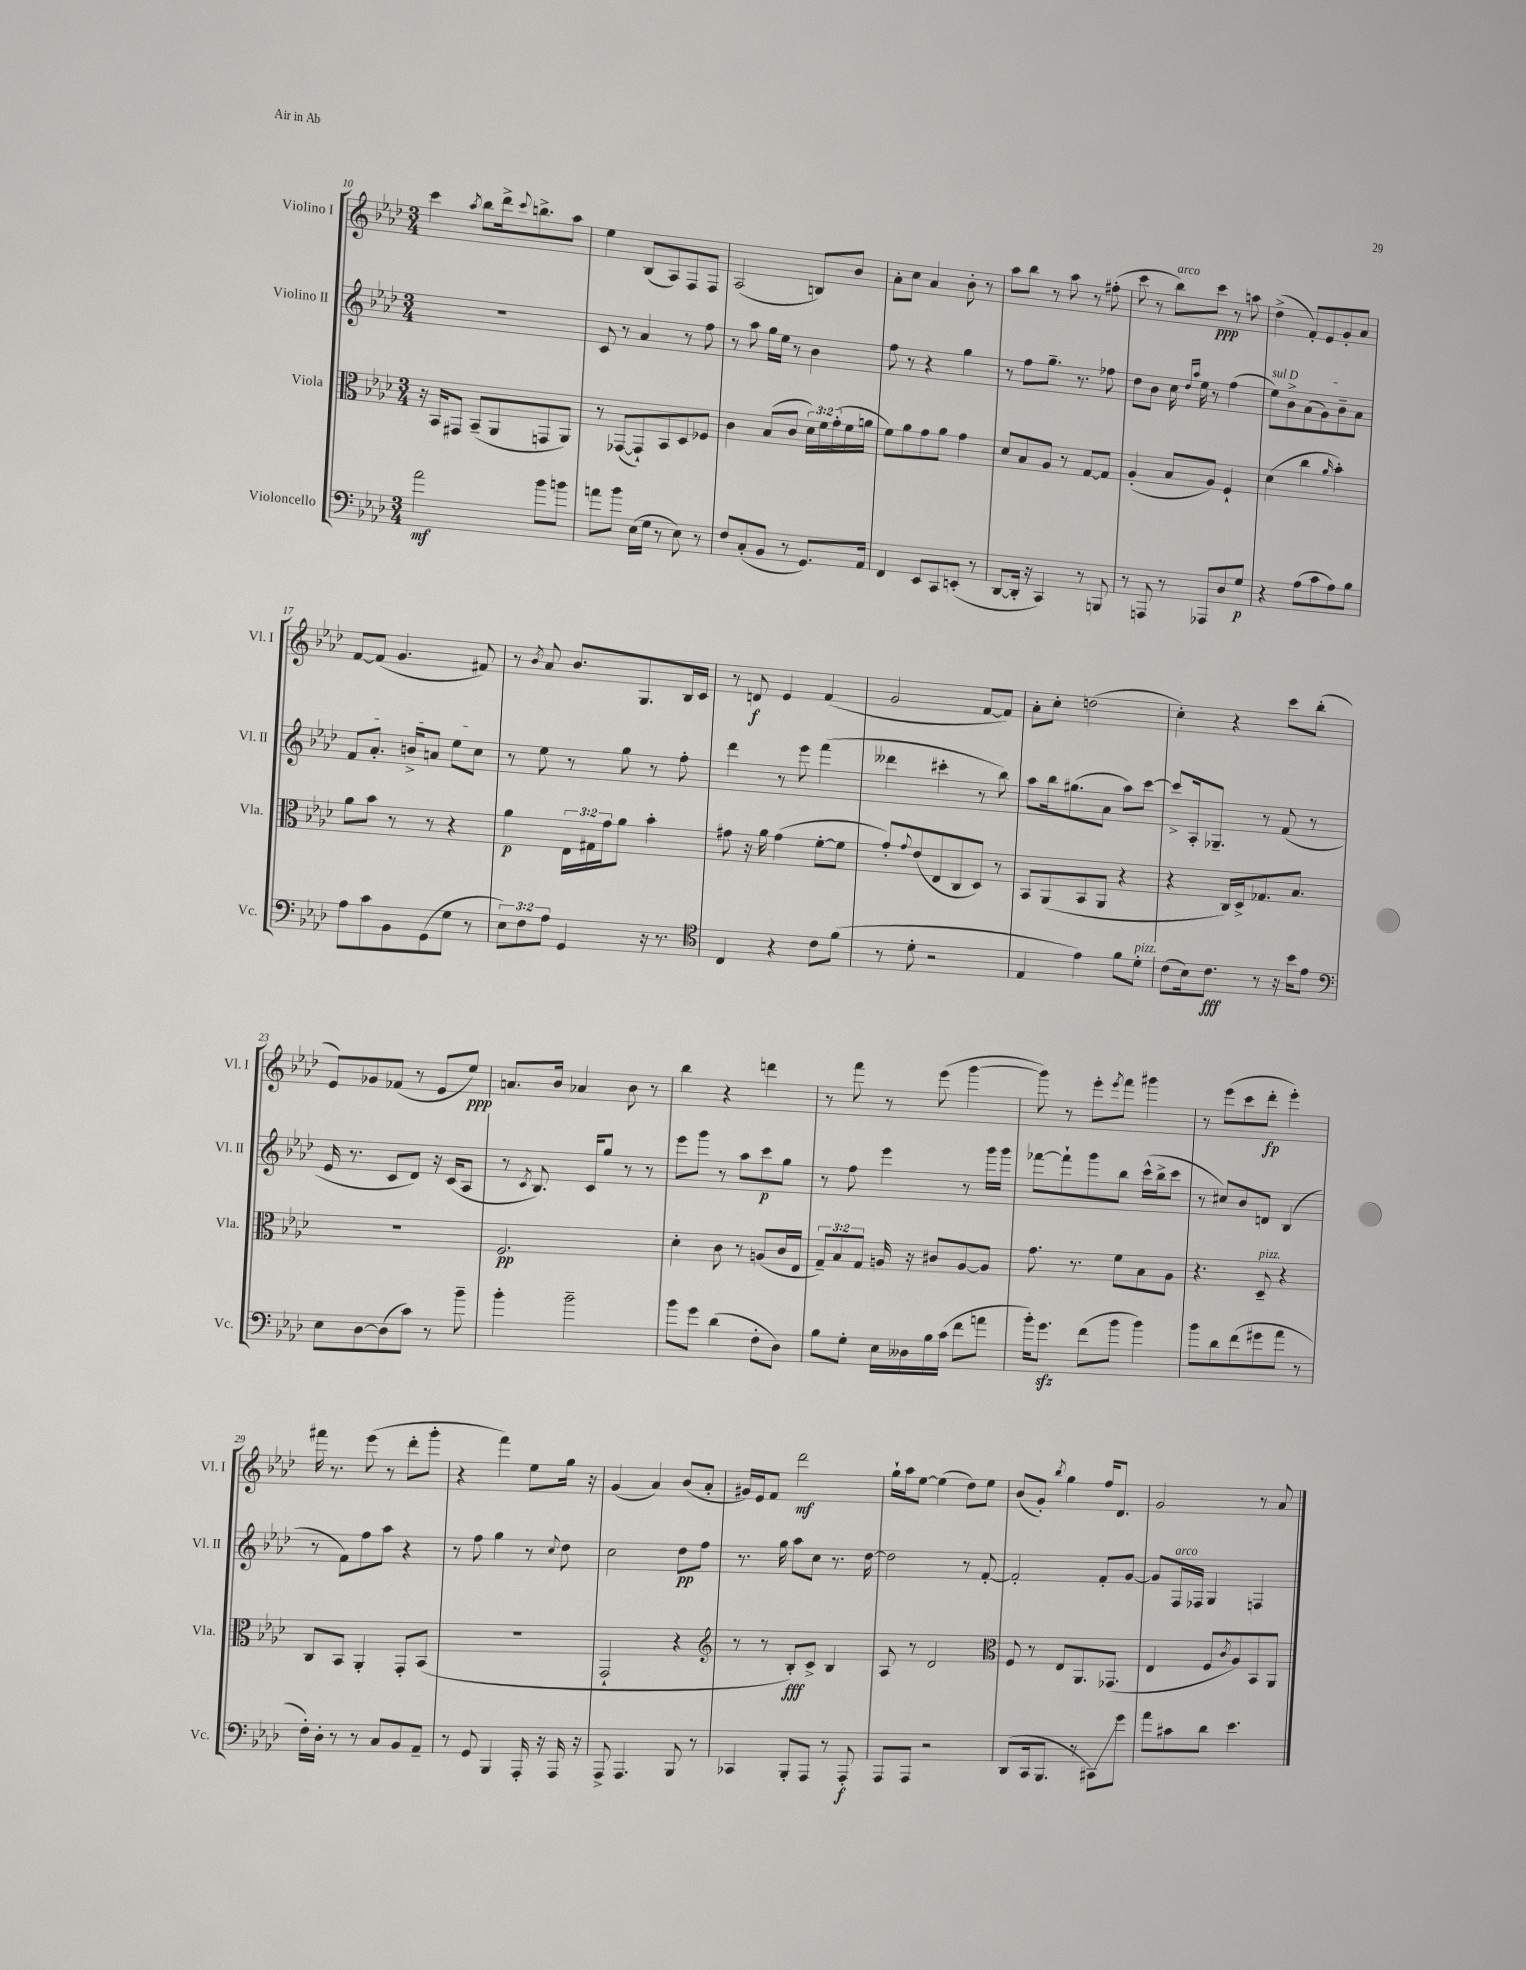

**kern	**kern	**kern	**kern
*staff4	*staff3	*staff2	*staff1
*clefF4	*clefC3	*clefG2	*clefG2
*k[b-e-a-d-]	*k[b-e-a-d-]	*k[b-e-a-d-]	*k[b-e-a-d-]
*M3/4	*M3/4	*M3/4	*M3/4
2a-\	16r	2.r	4ccc\
.	16BB-/LK	.	.
.	8GG#/J	.	.
.	.	.	8qaa-/
.	(8BB-~/L	.	8bb-\L
.	8AA-/	.	16ddd-^\k
.	.	.	8qqccc/
.	.	.	8.bb^\
8b-\L	8GG/	.	.
8b\J	8AA-/J)	.	8aa-\J
=	=	=	=
8a\L	8r	8c/	4ee-\
8b-\J	([8GG-/L	8r	.
(16E-\LL	8GG-`/])	4a-/	(8B-/L
16G\JJ	.	.	.
8r	8BB-/	.	8A-/)
8E-\)	8D-/	8r	8F/
8r	8F-/J	8ff\	8F/J
=	=	=	=
8F/L	4c\	8r	(2A-/
(8C'/	.	8aa-\	.
8BB-/J	(8B-/L	16gg\LL	.
.	.	16ee-\JJ	.
8r	8c/J	8r	.
8.GG/L)	24d-\LL)	4b-\	8B/L)
.	24f\	.	.
.	(24g'\	.	.
.	16f\	.	8b-/J
16AA-/Jk	16a\JJ	.	.
=	=	=	=
4FF/	8f\L)	8ff\	8a-'\L
.	8a-\	8r	8cc\J
8EE-/L	8g\	4r	4a-/
8CC/	8a-\J	.	.
(8EE'/J	4g\	4gg\	8b-'\
8r	.	.	8r
=	=	=	=
[8DD-/L	8d-/L	8r	8aa-\L
16DD-'/]Jk	8B-/	8ff\L	8bb-\J
16r	.	.	.
4CC/)	8A-/J	8.gg~\J	8r
.	8r	.	8aa-\
.	.	8.r	.
8r	[8G/L	.	8r
8BBB/	8G/]J	8ff-\	(8ff#'\
=	=	=	=
8r	(4A-'/	8dd-\L	8ccc\
8AAA/	.	8b-\J	8r
8r	8B-/L	16cc\	8bb-\L)
.	.	16qqdd-/LL	.
.	.	16qqaa-/JJ	.
.	.	16ee-\	.
8AAA-/L	8A-/J)	8r	8ccc\J
8D-/	4F`/	(4ff\	8r
8G/J	.	.	8aa\
=	=	=	=
4r	(4d-\	8ee-\L)	(4dd-^\
.	.	8b-^\	.
(8A-\L	4cc\	(8a-\	8f'/L)
8c\	.	8g\)	8e-/
.	16qqa-/	.	.
8A-\)	4b-'\)	8b-~\	8g'/
8B-\J	.	8a-\J	8a-/J
=	=	=	=
8A-\L	8a-\L	8f/L	[8f/L
8c\	8b-\J	8.a-'/J	(8f/]J
8BB-\	8r	.	4.g/
.	.	16b^/LK	.
(8GG\	8r	8a/J	.
8G\J	4r	8ee-\L	.
8r	.	8cc\J	8f#/)
=	=	=	=
12E-\L)	4a-\	8r	8r
12F\	.	.	.
.	.	.	8qb-/
.	.	8ee-\	8a-/
12A-\J	.	.	.
4GG/	24E-\LL	8r	8.b-/L
.	24G#\	.	.
.	24g\J	.	.
.	8a-\J	8gg\	.
.	.	.	8.G/
16r	4b-'\	8r	.
8.r	.	.	.
.	.	8ff'\	16B-/L
.	.	.	16c/JJ
=	=	=	=
*clefC4	*	*	*
4C/	8g#\	4ddd-\	8r
.	16r	.	8d/
.	16a-\	.	.
4r	(4g#\	8r	4e-/
.	.	8eee-\	.
8c\L	[8f'\L	(4fff\	(4f/
(8f\J	8f\]J	.	.
=	=	=	=
8r	8g'/L)	4ddd--\	2g/
.	8qqg/	.	.
8d-'\	(8e-/	.	.
2r	8E-/	4ccc#'\	.
.	8C/	.	.
.	8D-/J)	8r	[8f/L
.	8r	8bb-\)	8f/]J)
=	=	=	=
4E-/	8BB-/L	8aa-\L	8a-'\L
.	(8AA-/	16bb-\k	8cc'\J
.	.	(8.gg#\	.
4e-\)	8BB-/	.	(2dd\
.	8AA-/J	8a-\J	.
8f\L	4r	8aa-\L)	.
8d-'\J	.	[8ccc\J	.
=	=	=	=
(8c\L	4r	8ccc^/]L	4cc'\)
16B-\k)	.	16A-'/k	.
8.c\J	.	8.G-~/J	.
.	16C/LL)	.	4r
.	16D-^/J	.	.
8r	8.G-/	8r	.
16r	.	(8f/	8ccc\L
16b-\LK	8.B-/J	.	.
8e-\J	.	8r	(8bb-'\J
=	=	=	=
*clefF4	*	*	*
8E-\L	2.r	16e-/	8e-/L)
.	.	8.r	.
[8D-\	.	.	8g-/
(8D-\]	.	8c/L	(8f-/J
8c\J)	.	8d-/J)	8r
8r	.	16r	8e-/L
.	.	(16c/LK	.
8b-~\	.	8A-/J	8ee-/J)
=	=	=	=
4b-'\	2.F/	8r	8.a/L
.	.	8qc/	.
.	.	8.B-/)	.
.	.	.	16b-/Jk
2b-~\	.	.	4a-/
.	.	16c/LK	.
.	.	8gg/J	.
.	.	8r	8b-\
.	.	8r	8r
=	=	=	=
8b-\L	4d-'\	8eee-\L	4bb-\
8g\J	.	8ggg\J	.
(4d-\	8c\	8r	4r
.	8r	8aa-\L	.
8F'\L	(8A/L	8ccc\	4ddd\
8D-\J)	16c/L	8gg\J	.
.	16E-/JJ	.	.
=	=	=	=
8B-\L	12G~/L)	8r	8r
.	12B-/	.	.
8G'\J	.	8ff\	8fff\
.	12G/J	.	.
16E-\LL	16A/	4eee-\	8r
16D--\	16r	.	.
16B-\	8c#/L	.	(8eee-\
(16c\JJ	.	.	.
8f\L	[8A/	8r	[4ggg\
8a\J	8A/]J	16ggg\LL	.
.	.	16ggg\JJ	.
=	=	=	=
16b-'\LK)	8.g\	[8fff-\L	8ggg\])
8.g\J	.	.	.
.	.	8fff-`\]	8r
.	8.r	.	.
(8f\L	.	8ggg\	8eee-'\L
.	.	.	8qeee-/
8b-\J	8f\L	8bb-\J	8fff\J
4b-\)	8B-\	(16ccc^^\LL	4ggg#\
.	.	16bb-^\J	.
.	8A-\J	8ccc\J	.
=	=	=	=
8b-\L	4.r	8r	8r
8d-\	.	8cc#/L)	(8eee-\L
(8f\	.	8b-/	8ccc\
8g#\	8D-~/	8d/J	8ddd-'\J
8a-\J	4r	(4B-/	4eee-'\)
8r	.	.	.
=	=	=	=
16F'\LL)	8C/L	8r	16fff#\
16D-'\JJ	.	.	8.r
8r	8BB-/J	8f\L)	.
8r	4AA-'/	8ff\	(8eee-\
8C/L	.	8aa-\J	8r
8BB-/	8GG'/L	4r	8ddd-'\L
8AA-~/J	(8BB-/J	.	8ggg'\J
=	=	=	=
8r	2.r	8r	4r
8GG/	.	8ff\	.
4BBB-/	.	4gg\	4fff\)
16AAA-'/	.	8r	8ee-\L
16r	.	.	.
.	.	8qqcc/	.
16AAA-/	.	8dd-\	16gg\Jk
16r	.	.	16r
=	=	=	=
8AAA-^/	2GG`/	2cc\	(4g/
4.AAA-/	.	.	.
.	.	.	4a-/)
8BBB-/	4r	8dd-\L	(8b-/L
8r	.	8ff\J	8a-'/J
=	=	=	=
*	*clefG2	*	*
4CC-/	8r	8.r	16g#/LL)
.	.	.	16e-/J
.	8r	.	8f/J
.	.	16gg\	.
8BBB-'/L	8B-'/L)	8aa-\L	2ddd-\
8AAA-/J	8c^/J	8cc\J	.
8r	4B-/	8.r	.
8AAA-'/	.	.	.
.	.	[16dd-\	.
=	=	=	=
8AAA-/L	8A-/	2dd-\]	16gg`\LL
.	.	.	16aa-\J
8AAA-/J	8r	.	[8ee-\J
2r	2d-/	.	(4ee-\]
.	.	8r	8dd-\L)
.	.	[8f'/	8ee-\J
=	=	=	=
*	*clefC3	*	*
(8DD-/L	8F/	2f'/]	(8b-/L
16CC/k	8r	.	8g'/J)
8.BBB-/J	.	.	.
.	.	.	8qbb-/
.	8E-/L	.	4gg\
8r	8.AA-/	.	.
8CC#\L)	.	8f'/L	16ff/LK
.	(8.GG-/J	.	8.d-/J
8g\J	.	[8g/J	.
=	=	=	=
8a-\L	4E-/	8g/]L	2g/
8c#\	.	16F/L	.
.	.	16F-/JJ	.
8d-\J	8F/L	4G/	.
.	8qc/	.	.
4.e-\	8A-/)	.	.
.	8BB-/	4F/	8r
.	8AA-/J	.	8a-/
==	==	==	==
*-	*-	*-	*-
